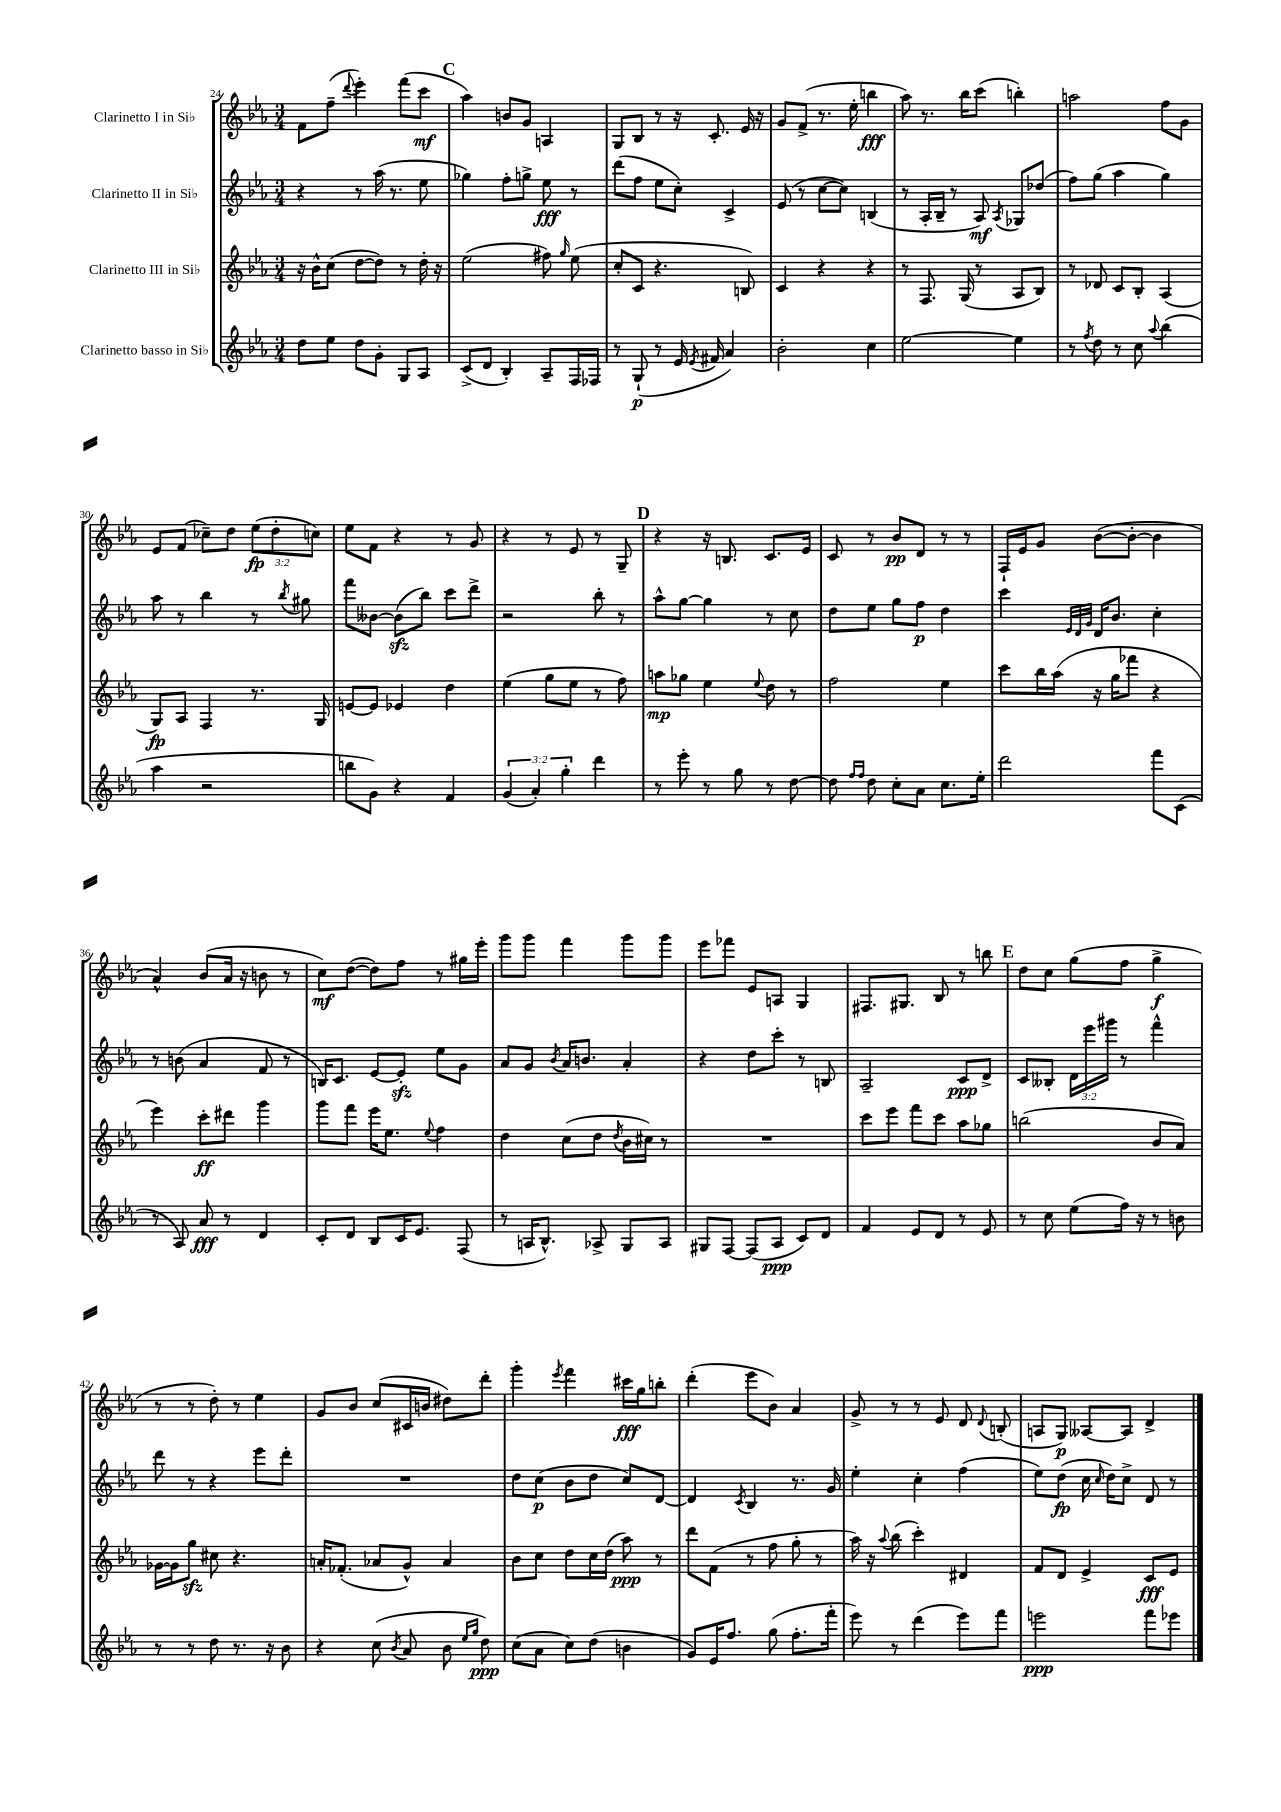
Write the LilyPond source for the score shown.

<<
\new StaffGroup <<
\new Staff = "s0" \with { instrumentName = "Clarinetto I in Sib" } {
    \clef treble \key ees \major \numericTimeSignature \time 3/4 \override Staff.TupletNumber.text = #tuplet-number::calc-fraction-text
    \autoBeamOff f'8[ f''8]--( \appoggiatura { d'''8 } ees'''4-.) f'''8[( c'''8]\mf |
    \mark \markup { \bold "C" } aes''4) b'8[ g'8] a4 |
    g8[ bes8] r8 r16 c'8.-. ees'16 r16 |
    g'8[ f'8]->( r8. ees''16-. b''4\fff |
    aes''8) r8. bes''16[ c'''8]( b''4-.) |
    a''2 f''8[ g'8] |
    ees'8[ f'8]( ces''8[--) d''8] \tuplet 3/2 { ees''8[\fp( d''8-. c''8]) } |
    ees''8[ f'8] r4 r8 g'8 |
    r4 r8 ees'8 r8 g8-- |
    \mark \markup { \bold "D" } r4 r16 b8. c'8.[ ees'16] |
    c'8 r8 bes'8[\pp d'8] r8 r8 |
    f16[-! ees'16 g'8] bes'8[~( bes'8]~-. bes'4 |
    aes'4-^) bes'8[( aes'16] r16 b'8 r8 |
    c''8[\mf) d''8]~( d''8[) f''8] r8 gis''16[ ees'''16]-. |
    g'''8[ g'''8] f'''4 g'''8[ g'''8] |
    ees'''8[ fes'''8] ees'8[ a8] g4 |
    fis8.[ gis8.] bes8 r8 b''8 |
    \mark \markup { \bold "E" } d''8[ c''8] g''8[( f''8] g''4->\f |
    r8 r8 d''8-.) r8 ees''4 |
    g'8[ bes'8] c''8[( cis'16 b'16] dis''8[) d'''8]-. |
    g'''4-. \acciaccatura { ees'''8 } f'''4 cis'''16[\fff g''16 b''8]-. |
    d'''4-.( ees'''8[ bes'8]) aes'4 |
    g'8-> r8 r8 ees'8 d'8 \appoggiatura { d'8 } b8-.( |
    a8[ g8]\p) aeses8[~ aeses8] d'4-> \bar "|." |
}
\new Staff = "s1" \with { instrumentName = "Clarinetto II in Sib" } {
    \clef treble \key ees \major \numericTimeSignature \time 3/4 \override Staff.TupletNumber.text = #tuplet-number::calc-fraction-text
    \autoBeamOff r4 r8 aes''16( r8. ees''8 |
    \mark \markup { \bold "C" } ges''4) f''8[-. g''8]-> ees''8\fff r8 |
    d'''8[( f''8] ees''8[ c''8]-.) c'4-> |
    ees'8( r8 c''8[~ c''8]) b4( |
    r8 aes16[-. bes16]-- r8 aes8\mf) \acciaccatura { aes8 } ges8[ des''8]( |
    f''8[) g''8]( aes''4 g''4) |
    aes''8 r8 bes''4 r8 \acciaccatura { bes''8 } gis''8 |
    f'''8[ beses'8]~ beses'8[\sfz( bes''8]) c'''8[ d'''8]-> |
    r2 bes''8-. r8 |
    \mark \markup { \bold "D" } aes''8[-^ g''8]~ g''4 r8 c''8 |
    d''8[ ees''8] g''8[ f''8]\p d''4 |
    c'''4 \grace { ees'32[ d'32 g'32] } d'16[ bes'8.] c''4-. |
    r8 b'8( aes'4 f'8 r8 |
    b16[) c'8.] ees'8[~ ees'8]-.\sfz ees''8[ g'8] |
    aes'8[ g'8] \acciaccatura { bes'8 } aes'16[ b'8.] aes'4-. |
    r4 d''8[ c'''8]-. r8 b8 |
    aes2-- c'8[\ppp d'8]-> |
    \mark \markup { \bold "E" } c'8[ beses8]-. \tuplet 3/2 { d'16[ ees'''16 gis'''16] } r8 f'''4-^ |
    d'''8 r8 r4 ees'''8[ d'''8]-. |
    R2. |
    d''8[ c''8]\p( bes'8[ d''8] c''8[) d'8]~ |
    d'4 \acciaccatura { c'8 } bes4 r8. g'16 |
    ees''4-. c''4-. f''4( |
    ees''8[) d''8]\fp( c''16 \grace { c''16 } d''16[) c''8]-> d'8 r8 \bar "|." |
}
\new Staff = "s2" \with { instrumentName = "Clarinetto III in Sib" } {
    \clef treble \key ees \major \numericTimeSignature \time 3/4
    \autoBeamOff r16 bes'16[-^ c''8]( d''8[~ d''8]) r8 d''16-. r16 |
    \mark \markup { \bold "C" } ees''2( fis''8) \grace { g''16 } ees''8( |
    c''8[-. c'8] r4. b8) |
    c'4 r4 r4 |
    r8 f8. g16( r8 aes8[ bes8]) |
    r8 des'8 c'8[ bes8]-. aes4( |
    g8[\fp) aes8] f4 r8. g16 |
    e'8[~ e'8] ees'4 d''4 |
    ees''4( g''8[ ees''8] r8 f''8) |
    \mark \markup { \bold "D" } a''8[\mp ges''8] ees''4 \appoggiatura { ees''8 } d''8 r8 |
    f''2 ees''4 |
    c'''8[ bes''16 aes''16]( r16 g''16[ fes'''8] r4 |
    ees'''4) c'''8[-.\ff dis'''8] g'''4 |
    g'''8[ f'''8] ees'''16[ ees''8.] \appoggiatura { ees''8 } f''4 |
    d''4 c''8[( d''8] \acciaccatura { d''8 } bes'16[ cis''16]) r8 |
    R2. |
    c'''8[ ees'''8] f'''8[ c'''8] aes''8[ ges''8] |
    \mark \markup { \bold "E" } b''2( bes'8[ aes'8]) |
    ges'16[~ ges'16 g''8]\sfz cis''8 r4. |
    a'16[-. fes'8.]-.( aes'8[ g'8]-^) aes'4 |
    bes'8[ c''8] d''8[ c''16 d''16]( aes''8\ppp) r8 |
    d'''8[ f'8]( r8 f''8 g''8-. r8 |
    aes''16) r16 \appoggiatura { aes''8 } bes''8( c'''4-.) dis'4 |
    f'8[ d'8] ees'4-> c'8[\fff ees'8] \bar "|." |
}
\new Staff = "s3" \with { instrumentName = "Clarinetto basso in Sib" } {
    \clef treble \key ees \major \numericTimeSignature \time 3/4 \override Staff.TupletNumber.text = #tuplet-number::calc-fraction-text
    \autoBeamOff d''8[ ees''8] d''8[ g'8]-. g8[ aes8] |
    \mark \markup { \bold "C" } c'8[->( d'8] bes4-.) aes8[-- f16 fes16] |
    r8 g8-!\p( r8 ees'16 \acciaccatura { ees'8 } fis'16 aes'4) |
    bes'2-. c''4 |
    ees''2~ ees''4 |
    r8 \acciaccatura { f''8 } d''8 r8 c''8 \appoggiatura { aes''8 } bes''4( |
    aes''4 r2 |
    b''8[ g'8]) r4 f'4 |
    \tuplet 3/2 { g'4( aes'4-.) g''4-. } d'''4 |
    \mark \markup { \bold "D" } r8 ees'''8-. r8 g''8 r8 d''8~ |
    d''8 \grace { f''16[ f''16] } d''8 c''8[-. aes'8] c''8.[ ees''16]-. |
    d'''2 f'''8[ c'8]( |
    r8 aes8) aes'8\fff r8 d'4 |
    c'8[-. d'8] bes8[ c'16 ees'8.] f8( |
    r8 a16[ bes8.]-^) aes8-> g8[ aes8] |
    gis8[ f8]~ f8[( aes8]\ppp c'8[) d'8] |
    f'4 ees'8[ d'8] r8 ees'8 |
    \mark \markup { \bold "E" } r8 c''8 ees''8[( f''16]) r16 r8 b'8 |
    r8 r8 d''8 r8. r16 bes'8 |
    r4 c''8( \acciaccatura { bes'8 } aes'8 bes'8 \grace { ees''16[ g''16] } d''8\ppp) |
    c''8[( aes'8] c''8[) d''8]( b'4 |
    g'8[) ees'16 f''8.] g''8( f''8.[-. f'''16]-. |
    ees'''8) r8 d'''4( ees'''8[) f'''8] |
    e'''2\ppp f'''8[ ees'''8] \bar "|." |
}
>>
>>
\layout { \context { \Score currentBarNumber = #24 } }
